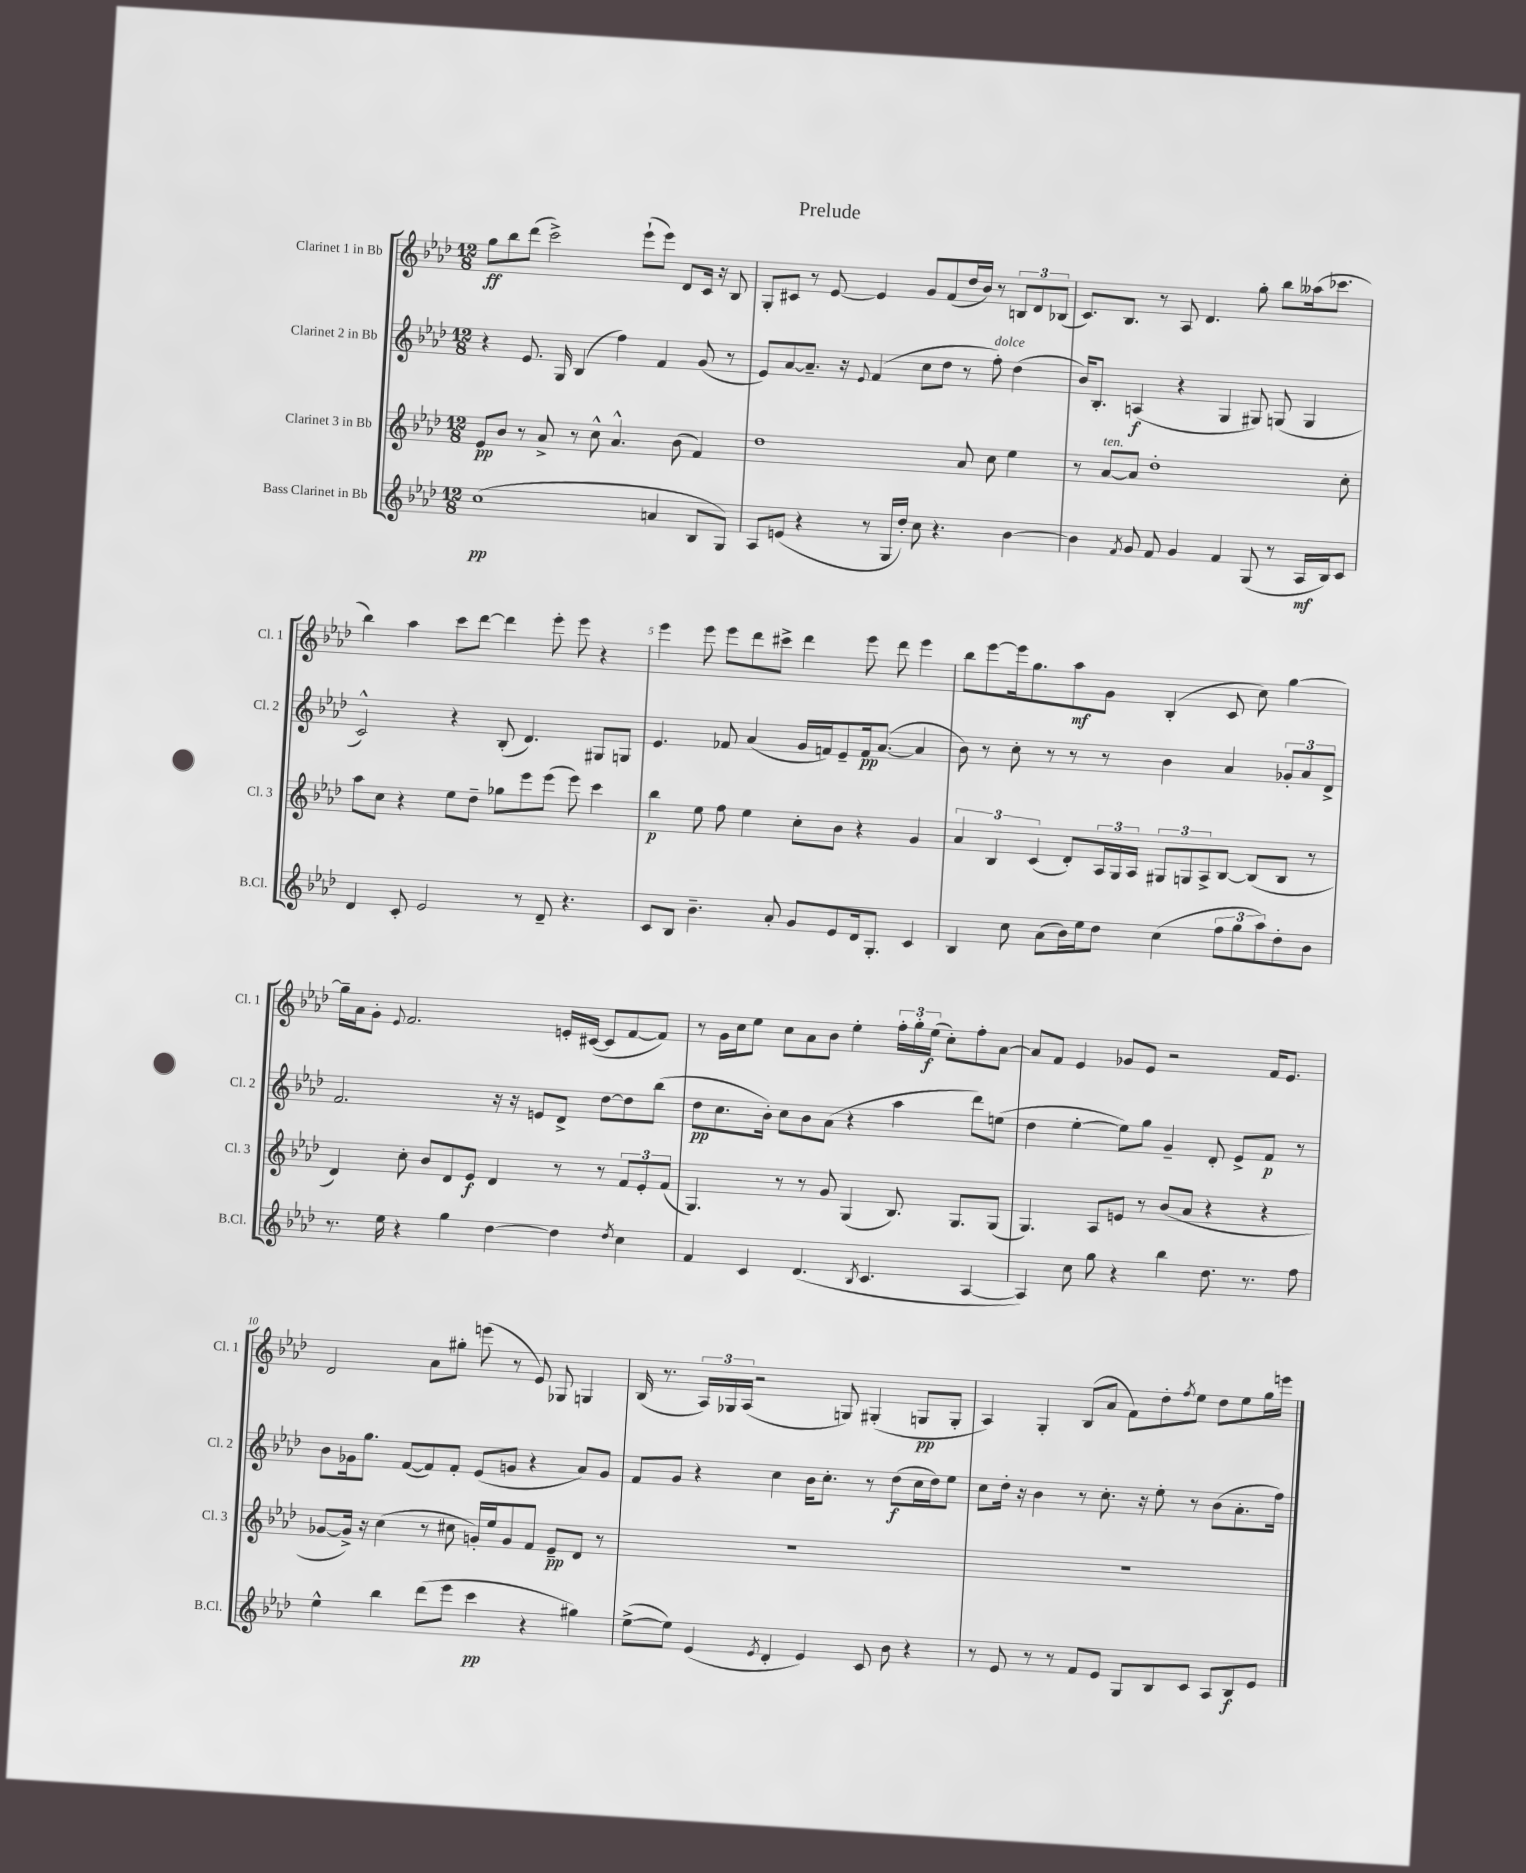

**kern	**dynam	**kern	**dynam	**kern	**dynam	**kern	**dynam
*part4	*part4	*part3	*part3	*part2	*part2	*part1	*part1
*staff4	*staff4	*staff3	*staff3	*staff2	*staff2	*staff1	*staff1
*I"Bass Clarinet in Bb	*	*I"Clarinet 3 in Bb	*	*I"Clarinet 2 in Bb	*	*I"Clarinet 1 in Bb	*
*I'B.Cl.	*	*I'Cl. 3	*	*I'Cl. 2	*	*I'Cl. 1	*
*clefG2	*	*clefG2	*	*clefG2	*	*clefG2	*
*k[b-e-a-d-]	*	*k[b-e-a-d-]	*	*k[b-e-a-d-]	*	*k[b-e-a-d-]	*
*M12/8	*	*M12/8	*	*M12/8	*	*M12/8	*
=1	=1	=1	=1	=1	=1	=1	=1
(1cc	pp	8e-/L	pp	4r	.	8gg\L	ff
.	.	8b-/J	.	.	.	8bb-\	.
.	.	8r	.	8.e-/	.	(8ddd-\J	.
.	.	8a-^/	.	.	.	2ccc^\)	.
.	.	.	.	16G/	.	.	.
.	.	8r	.	(4B-/	.	.	.
.	.	8cc^^\	.	.	.	.	.
.	.	4.a-^^/	.	4ff\)	.	.	.
.	.	.	.	.	.	(8eee-`\L	.
4an/	.	.	.	4f/	.	8eee-\J)	.
.	.	(8b-\	.	.	.	8d-/L	.
8B-/L	.	4f/)	.	(8g/	.	16c/Jk	.
.	.	.	.	.	.	16r	.
8G/J)	.	.	.	8r	.	8B-/	.
=2	=2	=2	=2	=2	=2	=2	=2
8A-/L	.	1dd-	.	8e-/L)	.	8G'/L	.
(8en/J	.	.	.	[8a-/	.	8c#X/J	.
4r	.	.	.	8.a-~/J]	.	8r	.
.	.	.	.	.	.	[8e-/	.
.	.	.	.	16r	.	.	.
.	.	.	.	8qqe-/	.	.	.
8r	.	.	.	(4f/	.	4e-/]	.
16G/LL	.	.	.	.	.	.	.
16dd-'/JJ)	.	.	.	.	.	.	.
8cc\	.	.	.	8cc\L	.	8g/L	.
4.r	.	.	.	8dd-\J	.	(8f/	.
.	.	8a-/	.	8r	.	16dd-/L	.
.	.	.	.	.	.	16b-/JJ)	.
!	!	!	!	!LO:TX:a:i:t=dolce	!	!	!
.	.	8cc\	.	8ff'\)	.	8r	.
[4b-\	.	4ee-\	.	(4dd-\	.	12Bn/L	.
.	.	.	.	.	.	12d-/	.
.	.	.	.	.	.	(12B-X/J	.
=3	=3	=3	=3	=3	=3	=3	=3
4b-\]	.	8r	.	16b-/KL)	.	8.c/L)	.
.	.	.	.	8.B-'/J	.	.	.
!	!	!LO:TX:a:i:t=ten.	!	!	!	!	!
.	.	[8a-/L	.	.	.	.	.
.	.	.	.	.	.	8.B-/J	.
8qf/	.	.	.	.	.	.	.
8g/	.	8a-/J]	.	(4An/	f	.	.
8f/	.	1dd-'	.	.	.	8r	.
4g/	.	.	.	4r	.	8A-/	.
.	.	.	.	.	.	4.d-/	.
4f/	.	.	.	4G/	.	.	.
(8G/	.	.	.	8G#X/)	.	8gg'\	.
8r	.	.	.	(8Gn/	.	8bb-\L	.
16A-/LL	mf	.	.	4G/	.	(16aa--X\k	.
16B-/J)	.	.	.	.	.	8.ccc-X\J	.
8c/J	.	8cc'\	.	.	.	.	.
!!LO:LB:g=z
=4	=4	=4	=4	=4	=4	=4	=4
4d-/	.	8aa-\L	.	2c^^/)	.	4bb-\)	.
.	.	8cc\J	.	.	.	.	.
8c'/	.	4r	.	.	.	4aa-\	.
2e-/	.	.	.	.	.	.	.
.	.	8ee-\L	.	4r	.	8ccc\L	.
.	.	8dd-~\J	.	.	.	[8ddd-\J	.
.	.	8gg-X\L	.	(8B-'/	.	4ddd-\]	.
8r	.	8eee-\	.	4.d-/)	.	.	.
8d-~/	.	(8eee-\J	.	.	.	8eee-'\	.
4.r	.	8eee-\)	.	.	.	8eee-\	.
.	.	4ccc\	.	8G#X/L	.	4r	.
.	.	.	.	8Gn/J	.	.	.
=5	=5	=5	=5	=5	=5	=5	=5
8c/L	.	4bb-\	p	4.e-/	.	4eee-\	.
8B-/J	.	.	.	.	.	.	.
4.b-~\	.	8ee-\	.	.	.	8eee-\	.
.	.	8ff\	.	8f-X/	.	8eee-\L	.
.	.	4ee-\	.	(4a-/	.	8ddd-\	.
8a-'/	.	.	.	.	.	8ccc#X^\J	.
8g/L	.	8cc'\L	.	16g/LL	.	4ddd-\	.
.	.	.	.	16fn/J)	.	.	.
8e-/	.	8b-\J	.	8e-~/	.	.	.
16d-/k	.	4r	.	16f/k	pp	8eee-\	.
8.G'/J	.	.	.	([8.a-/J	.	.	.
.	.	.	.	.	.	8ddd-\	.
4c/	.	4g/	.	4a-/]	.	4eee-\	.
=6	=6	=6	=6	=6	=6	=6	=6
4B-/	.	6a-/	.	8b-\)	.	8bb-\L	.
.	.	.	.	8r	.	[8eee-\	.
.	.	6B-/	.	.	.	.	.
8cc\	.	.	.	8cc'\	.	16eee-\k]	.
.	.	.	.	.	.	8.gg\	.
.	.	(6c/	.	.	.	.	.
(8a-\L	.	.	.	8r	.	.	.
16b-\L)	.	8d-'/L)	.	8r	.	8aa-\	mf
16ee-\J	.	.	.	.	.	.	.
8dd-\J	.	24A-/L	.	8r	.	8g\J	.
.	.	24G/	.	.	.	.	.
.	.	24A-/JJ	.	.	.	.	.
(4cc\	.	12G#X/L	.	4b-\	.	(4B-'/	.
.	.	12Gn/	.	.	.	.	.
.	.	12A-^/	.	.	.	.	.
12ff\L	.	[8B-/J	.	4a-/	.	8c/	.
12gg\	.	.	.	.	.	.	.
.	.	(8B-/L]	.	.	.	8cc\)	.
12aa-\)	.	.	.	.	.	.	.
8dd-'\	.	8B-/J	.	12g-X'/L	.	[4gg\	.
.	.	.	.	12a-/	.	.	.
8b-\J	.	8r	.	.	.	.	.
.	.	.	.	12d-^/J	.	.	.
!!LO:LB:g=z
=7	=7	=7	=7	=7	=7	=7	=7
8.r	.	4d-/)	.	2.f/	.	16gg~\LL]	.
.	.	.	.	.	.	16a-\J	.
.	.	.	.	.	.	8g'\J	.
16ee-\	.	.	.	.	.	.	.
.	.	.	.	.	.	8qqe-/	.
4r	.	8cc'\	.	.	.	2.f/	.
.	.	8b-/L	.	.	.	.	.
4gg\	.	8d-/	.	.	.	.	.
.	.	8e-/J	f	.	.	.	.
[4dd-\	.	4d-/	.	16r	.	.	.
.	.	.	.	16r	.	.	.
.	.	.	.	8en/L	.	.	.
4dd-\]	.	8r	.	8d-^/J	.	16en'/LL	.
.	.	.	.	.	.	([16c#X/JJ	.
.	.	8r	.	[8dd-\L	.	8c#/L]	.
8qdd-/	.	.	.	.	.	.	.
4cc\	.	12f/L	.	8dd-\]	.	[8f/	.
.	.	12e-'/	.	.	.	.	.
.	.	.	.	(8bb-\J	.	8f/J])	.
.	.	(12f/J	.	.	.	.	.
=8	=8	=8	=8	=8	=8	=8	=8
4f/	.	4.G/)	.	8dd-\L	pp	8r	.
.	.	.	.	8.cc\	.	16g\LL	.
.	.	.	.	.	.	16cc\J	.
4c/	.	.	.	.	.	8ee-\J	.
.	.	.	.	16b-'\Jk)	.	.	.
.	.	8r	.	8cc\L	.	8cc\L	.
(4.d-/	.	8r	.	8b-\	.	8a-\	.
.	.	8g/	.	(8a-\J	.	8b-\J	.
.	.	(4G/	.	4r	.	4ee-'\	.
8qB-/	.	.	.	.	.	.	.
4.c/	.	.	.	.	.	.	.
.	.	8.B-/)	.	4aa-\	.	24ff'\LL	.
.	.	.	.	.	.	24gg'\	.
.	.	.	.	.	.	(24ee-\JJ	f
.	.	.	.	.	.	8cc'\L)	.
.	.	8.G/L	.	.	.	.	.
[4A-/	.	.	.	8ddd-\L)	.	8ff'\	.
.	.	(8G/J	.	(8een\J	.	[8a-\J	.
=9	=9	=9	=9	=9	=9	=9	=9
4A-/])	.	4.G/)	.	4dd-\	.	8a-/L]	.
.	.	.	.	.	.	8f/J	.
8cc\	.	.	.	[4ee-'\	.	4e-/	.
8gg\	.	8A-/L	.	.	.	.	.
4r	.	8en/J	.	8ee-\L])	.	8g-X/L	.
.	.	8r	.	8gg\J	.	8e-/J	.
4bb-\	.	(8b-/L	.	4g~/	.	2r	.
.	.	8a-/J	.	.	.	.	.
8.dd-\	.	4r	.	8d-'/	.	.	.
.	.	.	.	8e-^/L	.	.	.
8.r	.	.	.	.	.	.	.
.	.	4r	.	8f/J	p	16f/KL	.
.	.	.	.	.	.	8.e-/J	.
8ff\	.	.	.	8r	.	.	.
!!LO:LB:g=z
=10	=10	=10	=10	=10	=10	=10	=10
4ee-^^\	.	[8g-X/L	.	8b-\L	.	2d-/	.
.	.	16g-^/Jk])	.	16g-X\k	.	.	.
.	.	16r	.	8.gg\J	.	.	.
4bb-\	.	(4cc\	.	.	.	.	.
.	.	.	.	([8f/L	.	.	.
(8ddd-\L	.	8r	.	8f/])	.	8a-\L	.
8eee-\J	.	8cc#X\	.	8f'/J	.	8gg#X'\J	.
4ccc\	pp	16gn'/LL)	.	(8e-/L	.	(8eeen\	.
.	.	16ee-/J	.	.	.	.	.
.	.	8g/	.	8gn/J	.	8r	.
4r	.	8f/J	.	4r	.	8e-/)	.
.	.	8e-~/L	pp	.	.	8G-X/	.
4gg#X\)	.	8d-/J	.	8a-/L)	.	4Gn/	.
.	.	8r	.	8g/J	.	.	.
=11	=11	=11	=11	=11	=11	=11	=11
([8ee-^\L	.	1.r	.	8f/L	.	(16B-/	.
.	.	.	.	.	.	8.r	.
8ee-\J])	.	.	.	8g/J	.	.	.
(4e-/	.	.	.	4r	.	24A-/LL)	.
.	.	.	.	.	.	24G-X/	.
.	.	.	.	.	.	(24A-/JJ	.
.	.	.	.	.	.	2r	.
8qe-/	.	.	.	.	.	.	.
4d-'/	.	.	.	4cc\	.	.	.
4e-/)	.	.	.	16b-\KL	.	.	.
.	.	.	.	8.cc'\J	.	.	.
.	.	.	.	.	.	8Gn/)	.
8c/	.	.	.	8r	.	(4G#X'/	.
8b-\	.	.	.	(8dd-\L	f	.	.
4r	.	.	.	16cc\L	.	8Gn/L	pp
.	.	.	.	16dd-\J)	.	.	.
.	.	.	.	8ee-\J	.	8G'/J	.
=12	=12	=12	=12	=12	=12	=12	=12
8r	.	1.r	.	8cc\L	.	4A-/)	.
8e-/	.	.	.	16dd-'\Jk	.	.	.
.	.	.	.	16r	.	.	.
8r	.	.	.	4b-\	.	4G'/	.
8r	.	.	.	.	.	.	.
8f/L	.	.	.	8r	.	(8B-/L	.
8e-/J	.	.	.	8.cc'\	.	8a-/J	.
8G/L	.	.	.	.	.	8f\L)	.
.	.	.	.	16r	.	.	.
8B-/	.	.	.	8ee-'\	.	8dd-'\	.
.	.	.	.	.	.	8qff/	.
8c/J	.	.	.	8r	.	8ee-\J	.
8A-/L	.	.	.	(8b-\L	.	8dd-\L	.
8B-/	f	.	.	8.a-'\	.	8ee-\	.
8e-/J	.	.	.	.	.	16gg\L	.
.	.	.	.	16ff\Jk)	.	16eeen\JJ	.
==	==	==	==	==	==	==	==
*-	*-	*-	*-	*-	*-	*-	*-
